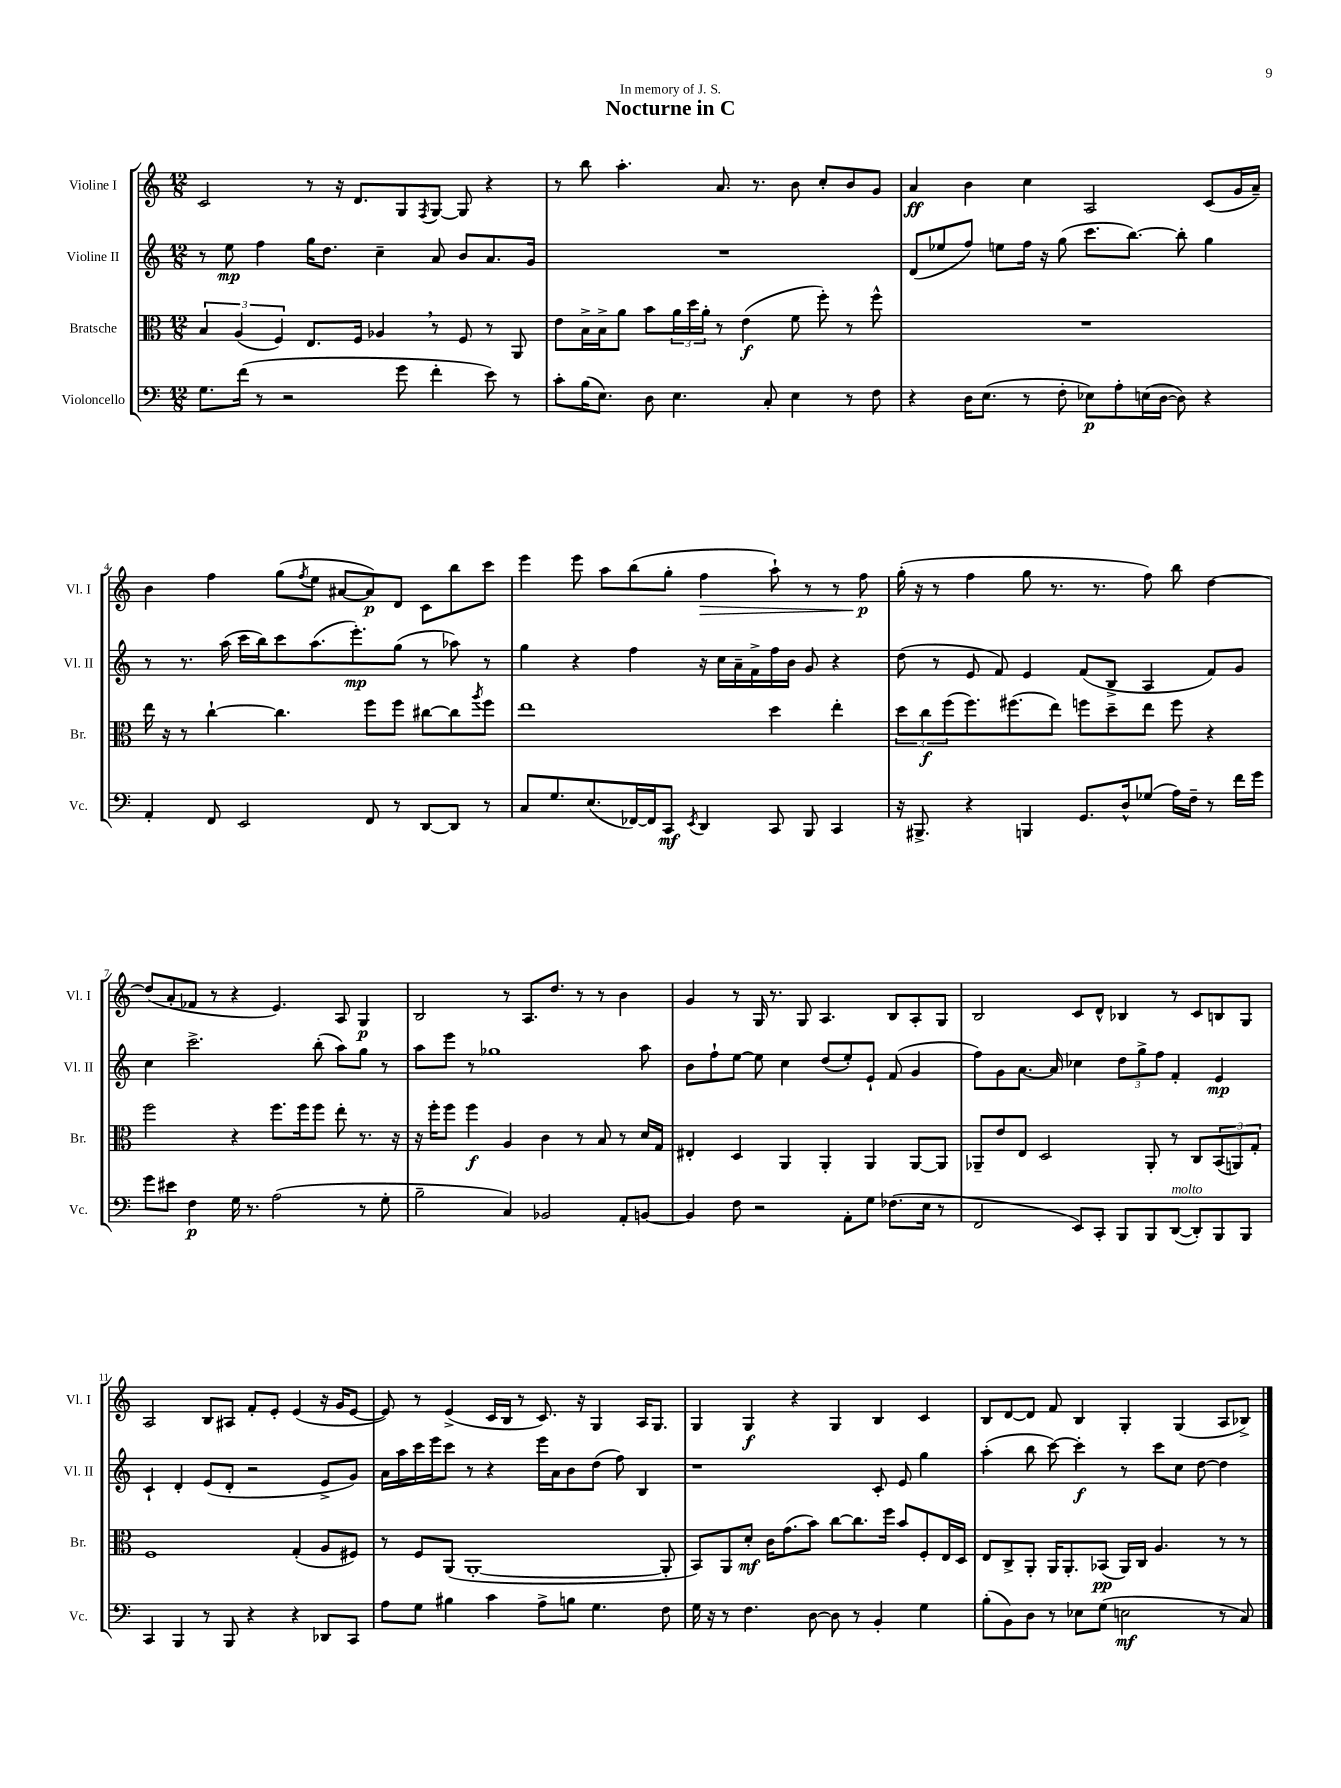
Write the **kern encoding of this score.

**kern	**kern	**kern	**kern
*staff4	*staff3	*staff2	*staff1
*clefF4	*clefC3	*clefG2	*clefG2
*k[]	*k[]	*k[]	*k[]
*M12/8	*M12/8	*M12/8	*M12/8
8.G	6B	8r	2c
.	.	8ee	.
.	(6A	.	.
(16f	.	.	.
8r	.	4ff	.
.	6F)	.	.
2r	.	.	.
.	8.E	16gg	8r
.	.	8.dd	.
.	.	.	16r
.	16F	.	8.d
.	4A-	4cc~	.
8g	.	.	8G
.	.	.	8qF
4f'	8r	8a	[8G
.	8F	8b	8G]
8e)	8r	8.a	4r
8r	8AA	.	.
.	.	16g	.
=	=	=	=
8c'	8e	1.r	8r
(16B	16B^	.	8bb
8.E)	16B^	.	.
.	8a	.	4.aa'
8D	8b	.	.
4.E	24a	.	.
.	24dd	.	.
.	24a'	.	.
.	8r	.	8.a
.	(4e	.	.
.	.	.	8.r
8C'	.	.	.
4E	8f	.	8b
.	8ff')	.	8cc'
8r	8r	.	8b
8F	8ff^^	.	8g
=	=	=	=
4r	1.r	(8d	4a
.	.	8ee-	.
16D	.	8ff)	4b
(8.E	.	.	.
.	.	8ee	.
8r	.	16ff	4cc
.	.	16r	.
8F'	.	(8gg	.
8E-)	.	8.ccc	2A
8A'	.	.	.
.	.	[8.bb)	.
(16E	.	.	.
[16D	.	.	.
8D])	.	8bb']	.
4r	.	4gg	(8c
.	.	.	16g
.	.	.	16a~)
=	=	=	=
4AA'	16ee	8r	4b
.	16r	.	.
.	8r	8.r	.
8FF	[4cc`	.	4ff
.	.	(16aa	.
2EE	.	16ccc	.
.	.	16bb)	.
.	4.cc]	8ccc	(8gg
.	.	.	8qff
.	.	(8.aa	8ee
.	.	.	[8a#
.	.	8.eee')	.
8FF	8ff	.	8a#])
8r	8ff	(8gg	8d
[8DD	[8cc#	8r	8c
8DD]	8cc#]	8aa-)	8bb
.	8qaa	.	.
8r	8ff	8r	8ccc
=	=	=	=
8C	1ee	4gg	4eee
8.G	.	.	.
.	.	4r	8eee
(8.E	.	.	.
.	.	.	8aa
[16FF-)	.	4ff	(8bb
16FF-]	.	.	.
8CC	.	.	8gg'
8qEE	.	.	.
4DD	.	16r	4ff
.	.	16cc	.
.	.	16a~	.
.	.	16f^	.
8CC	4dd	16ff	8aa`)
.	.	16b	.
8BBB	.	8g	8r
4CC	4ee'	4r	8r
.	.	.	8ff
=	=	=	=
16r	12dd	(8dd	(16gg'
8.BBB#^	.	.	16r
.	12cc	.	.
.	.	8r	8r
.	(12ff	.	.
4r	8.ff)	8e	4ff
.	.	8f)	.
.	(8.ff#	.	.
4BBB	.	4e	8gg
.	8ee)	.	8.r
8.GG	8ff	(8f	.
.	.	.	8.r
.	8dd~	8B^	.
16D^^	.	.	.
(8G-	8ee	4A	8ff)
16A)	8ff	.	8bb
16F~	.	.	.
8r	4r	8f)	[4dd
16f	.	8g	.
16g	.	.	.
=	=	=	=
8g	2ff	4cc	(8dd]
8e#	.	.	8a'
4F	.	2.ccc^	8f-
.	.	.	8r
16G	4r	.	4r
8.r	.	.	.
(2A	8.ff	.	4.e)
.	16ff	.	.
.	8ff	(8bb'	.
.	8ee'	8aa)	8A
8r	8.r	8gg	4G
8G'	.	8r	.
.	16r	.	.
=	=	=	=
2B~	16r	8aa	2B
.	16ff'	.	.
.	8ff	8eee	.
.	4ff	8r	.
.	.	1gg-	.
4C)	4A	.	8r
.	.	.	8.A
2BB-	4c	.	.
.	.	.	8.dd
.	8r	.	8r
.	8B	.	8r
8AA'	8r	.	4b
[8BB	16d	8aa	.
.	16G	.	.
=	=	=	=
4BB]	4E#'	8b	4g
.	.	8ff`	.
8F	4D	[8ee	8r
2r	.	8ee]	16G
.	.	.	8.r
.	4AA	4cc	.
.	.	.	8G
.	4AA'	(8dd	4.A
8AA'	.	8ee')	.
8G	4AA	8e`	.
(8.F-	.	(8f	8B
.	[8AA	4g	8A'
16E	.	.	.
8r	8AA]	.	8G
=	=	=	=
2FF	8AA-~	8ff)	2B
.	8e	8g	.
.	8E	[8.a	.
.	2D	.	.
.	.	16a]	.
8EE)	.	4cc-	8c
8CC'	.	.	8d^^
8BBB	.	12dd	4B-
.	.	12gg^	.
8BBB	8AA-'	.	.
.	.	12ff	.
([8DD	8r	4f'	8r
8DD'])	8C	.	8c
8BBB	(12BB	4e	8B
.	12AA)	.	.
8BBB	.	.	8G
.	12G'	.	.
=	=	=	=
4CC	1F	4c`	2A
4BBB	.	4d'	.
8r	.	(8e	8B
8BBB	.	8d'	8A#
4r	.	2r	8f'
.	.	.	8e'
4r	(4G'	.	(4e
8DD-	8A	8e^	16r
.	.	.	16g
8CC	8F#)	8g)	[8e
=	=	=	=
8A	8r	16a	8e])
.	.	16aa	.
8G	8F	16ccc	8r
.	.	16eee	.
4B#	(8AA	8ccc	(4e^
.	[1AA'	8r	.
4c	.	4r	16c
.	.	.	16B
.	.	.	8r
8A^	.	16eee	8.c)
.	.	16a	.
8B	.	8b	.
.	.	.	16r
4.G	.	(8dd	4G
.	.	8ff)	.
.	.	4B	16A
.	.	.	8.G
8F	8AA']	.	.
=	=	=	=
16G	8BB)	1r	4G
16r	.	.	.
8r	8AA	.	.
4.F	8d'	.	4G
.	16c	.	.
.	(8.g	.	.
.	.	.	4r
[8D	8b)	.	.
8D]	[8cc	.	4G
8r	8.cc]	.	.
4BB'	.	8c'	4B
.	16ff	.	.
.	8b	8e	.
4G	8F'	4gg	4c
.	16E	.	.
.	16D	.	.
=	=	=	=
(8B'	8E	(4aa'	8B
8BB)	8C^	.	[8d
8D	8AA'	8bb	8d]
8r	16AA	[8ccc)	8f
.	8.AA'	.	.
8E-	.	4ccc']	4B
(8G	(8BB-	.	.
2E	16AA)	8r	4G'
.	16C	.	.
.	4.A	8ccc	.
.	.	8cc	(4G
.	.	[8dd	.
8r	8r	4dd]	8A
8C)	8r	.	8B-^)
==	==	==	==
*-	*-	*-	*-
